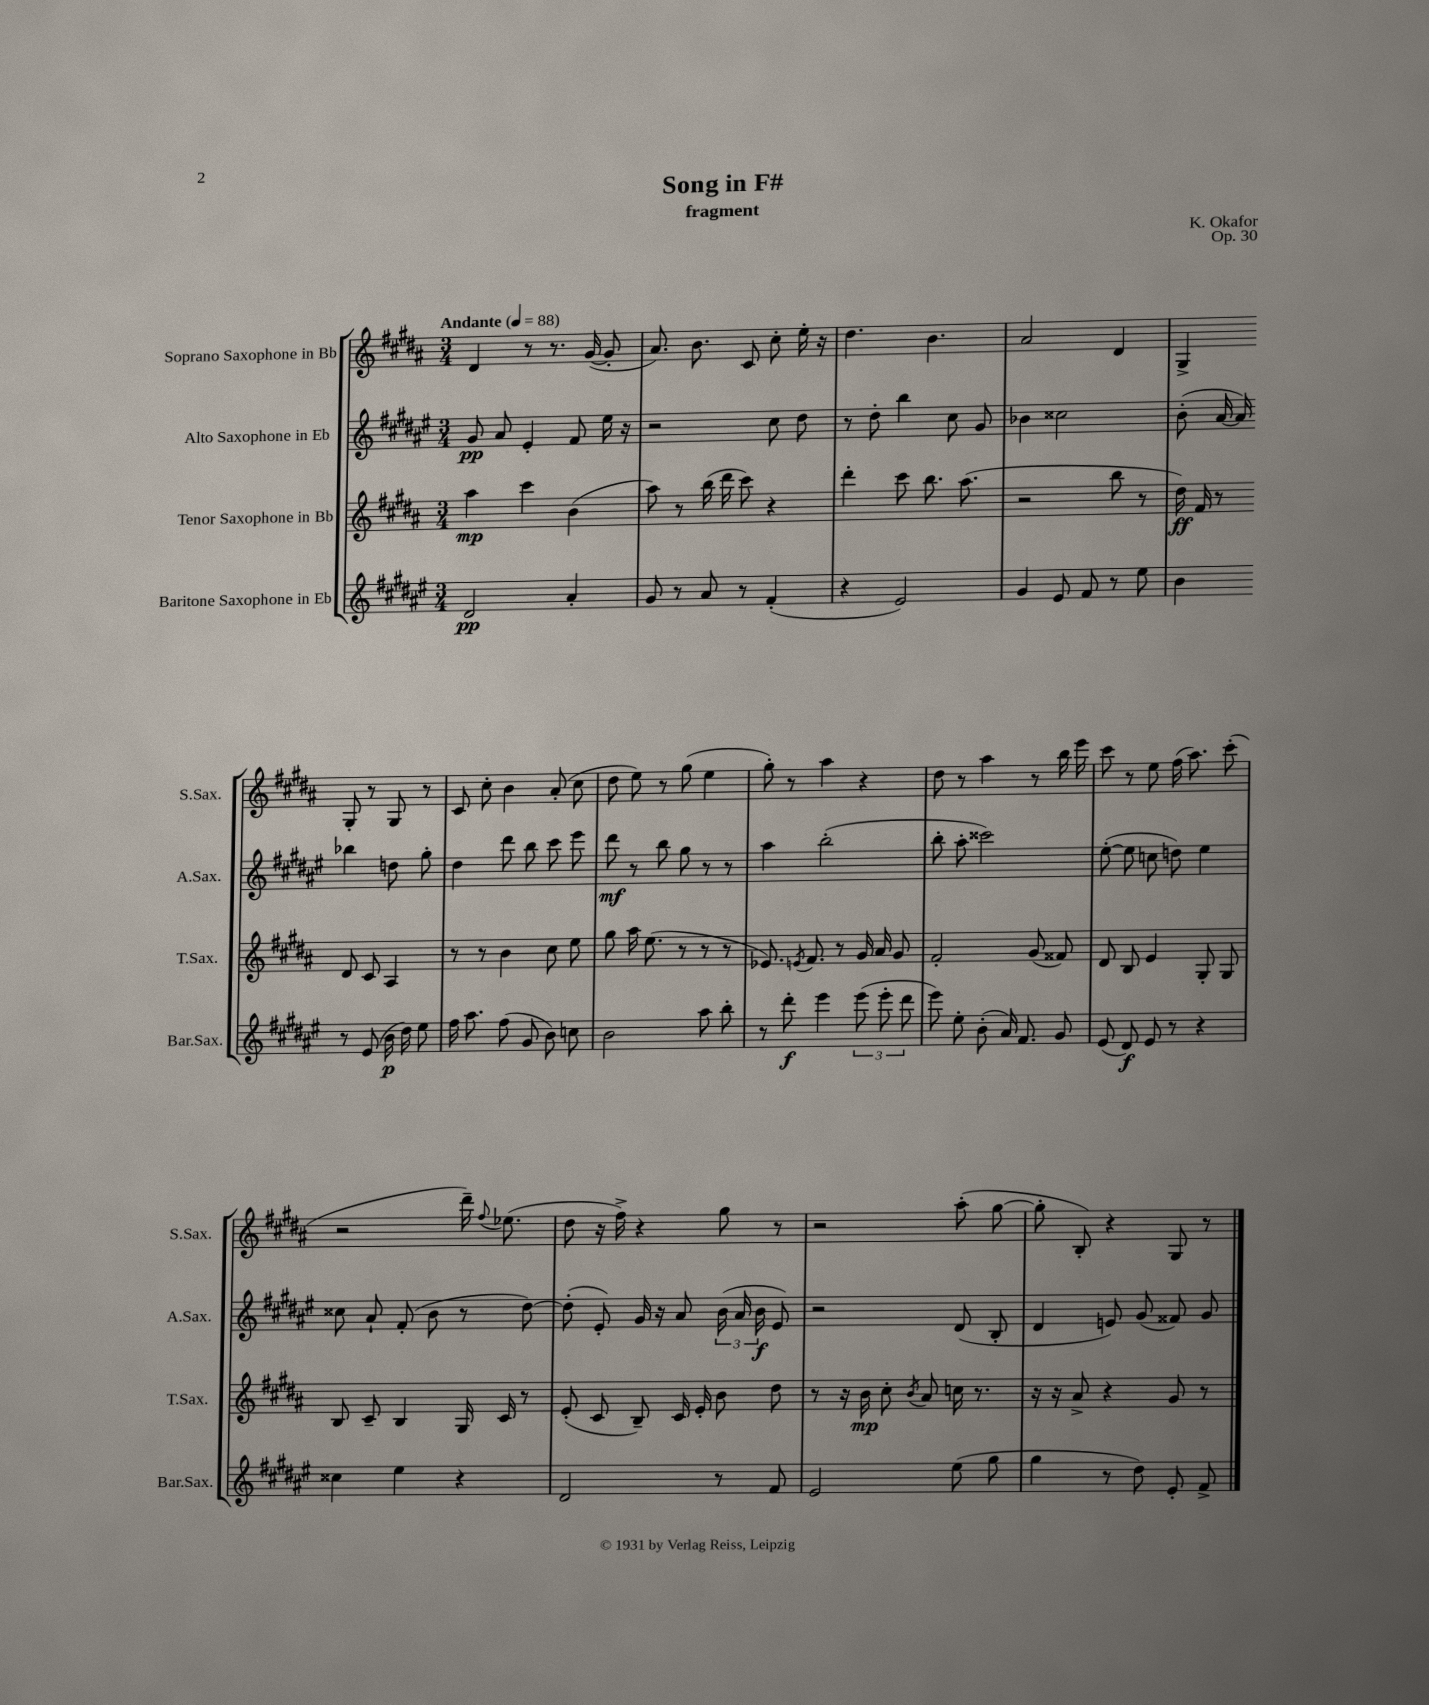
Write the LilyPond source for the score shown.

\header { title = "Song in F#" composer = "K. Okafor" subtitle = "fragment" opus = "Op. 30" }
<<
\new StaffGroup <<
\new Staff = "s0" \with { instrumentName = "Soprano Saxophone in Bb" shortInstrumentName = "S.Sax." } {
    \clef treble \key b \major \numericTimeSignature \time 3/4 \tempo "Andante" 4 = 88
    \autoBeamOff dis'4 r8 r8. gis'16~( gis'8-. |
    ais'8.) b'8. cis'8 cis''8-. e''16-. r16 |
    dis''4. b'4. |
    ais'2 dis'4 |
    gis4-> gis8-. r8 gis8 r8 |
    cis'8 cis''8-. b'4 ais'8-.( cis''8 |
    dis''8 e''8) r8 gis''8( e''4 |
    gis''8-.) r8 ais''4 r4 |
    dis''8 r8 ais''4 r8 b''16 e'''16 |
    cis'''8 r8 e''8 fis''16( ais''8.) cis'''8-.( |
    r2 dis'''16--) \appoggiatura { fis''8 } ees''8.( |
    dis''8 r16 fis''16->) r4 gis''8 r8 |
    r2 ais''8-.( gis''8~ |
    gis''8-. b8-.) r4 gis8 r8 \bar "|." |
}
\new Staff = "s1" \with { instrumentName = "Alto Saxophone in Eb" shortInstrumentName = "A.Sax." } {
    \clef treble \key fis \major \numericTimeSignature \time 3/4
    \autoBeamOff gis'8\pp ais'8 eis'4-. fis'8 eis''16 r16 |
    r2 cis''8 dis''8 |
    r8 dis''8-. b''4 cis''8 gis'8 |
    bes'4 cisis''2 |
    b'8-.( ais'16~ ais'16) bes''4 d''8 gis''8-. |
    dis''4 dis'''8 b''8 cis'''8 eis'''8 |
    dis'''8\mf r8 b''8 gis''8 r8 r8 |
    ais''4 b''2-.( |
    b''8-. ais''8-. cisis'''2) |
    eis''8~-.( eis''8 c''8 d''8) eis''4 |
    cisis''8 ais'8-! fis'8-.( b'8 r8 dis''8~) |
    dis''8-.( eis'8-.) gis'16 r16 ais'8 \tuplet 3/2 { b'16( ais'16 b'16\f } eis'8) |
    r2 dis'8( b8-. |
    dis'4 e'8) gis'8( fisis'8) gis'8 \bar "|." |
}
\new Staff = "s2" \with { instrumentName = "Tenor Saxophone in Bb" shortInstrumentName = "T.Sax." } {
    \clef treble \key b \major \numericTimeSignature \time 3/4
    \autoBeamOff ais''4\mp cis'''4 b'4( |
    ais''8) r8 b''16( dis'''16 cis'''8) r4 |
    dis'''4-. cis'''8 b''8. ais''8.( |
    r2 b''8 r8 |
    dis''16\ff) fis'16 r8 dis'8 cis'8 ais4 |
    r8 r8 b'4 cis''8 e''8 |
    gis''8 ais''16 e''8.( r8 r8 r8 |
    ees'8.) \acciaccatura { e'8 } fis'8. r8 gis'16 ais'16 gis'8 |
    fis'2-. gis'8( fisis'8) |
    dis'8 b8 e'4 gis8-. gis8 |
    b8 cis'8-- b4 gis16 cis'16 r8 |
    e'8-.( cis'8 b8--) cis'16 e'16-. b'8 dis''8 |
    r8 r16 b'16\mp cis''8-. \acciaccatura { b'8 } ais'8 c''16 r8. |
    r16 r16 ais'8-> r4 gis'8 r8 \bar "|." |
}
\new Staff = "s3" \with { instrumentName = "Baritone Saxophone in Eb" shortInstrumentName = "Bar.Sax." } {
    \clef treble \key fis \major \numericTimeSignature \time 3/4
    \autoBeamOff dis'2\pp ais'4-. |
    gis'8 r8 ais'8 r8 fis'4-.( |
    r4 eis'2) |
    gis'4 eis'8 fis'8 r8 eis''8 |
    b'4 r8 eis'8( b'16\p dis''16) eis''8 |
    fis''16 ais''8. fis''8( gis'8 b'8) c''8 |
    b'2 ais''8 b''8-. |
    r8 dis'''8-.\f eis'''4 \tuplet 3/2 { eis'''8( eis'''8-. dis'''8 } |
    eis'''8) eis''8-. b'8-.( ais'16) fis'8. gis'8 |
    eis'8( dis'8\f) eis'8 r8 r4 |
    cisis''4 eis''4 r4 |
    dis'2 r8 fis'8 |
    eis'2 eis''8( gis''8 |
    gis''4 r8 dis''8) eis'8-. fis'8-> \bar "|." |
}
>>
>>
\layout { \context { \Score \remove "Bar_number_engraver" } }
